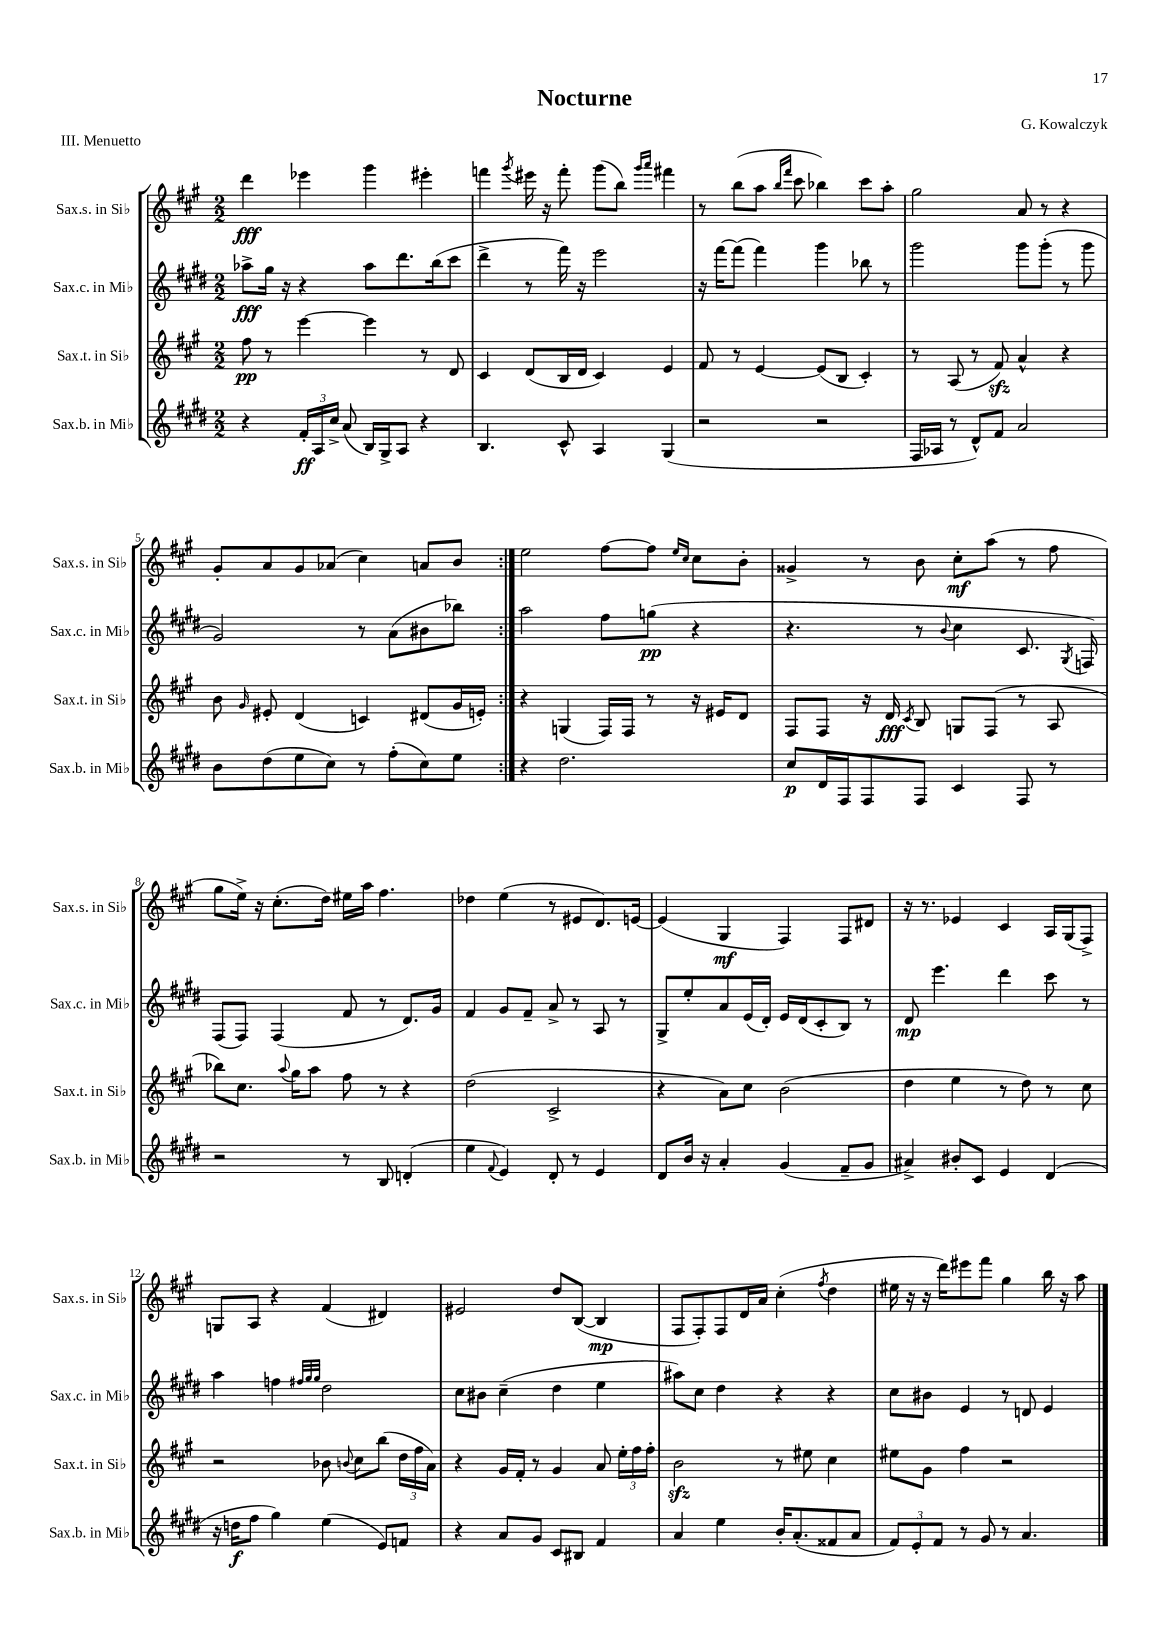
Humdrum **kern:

**kern	**dynam	**kern	**dynam	**kern	**dynam	**kern	**dynam
*part4	*part4	*part3	*part3	*part2	*part2	*part1	*part1
*staff4	*staff4	*staff3	*staff3	*staff2	*staff2	*staff1	*staff1
*I"Sax.b. in Mi♭	*	*I"Sax.t. in Si♭	*	*I"Sax.c. in Mi♭	*	*I"Sax.s. in Si♭	*
*I'Sax.b. in Mi♭	*	*I'Sax.t. in Si♭	*	*I'Sax.c. in Mi♭	*	*I'Sax.s. in Si♭	*
*clefG2	*	*clefG2	*	*clefG2	*	*clefG2	*
*k[f#c#g#d#]	*	*k[f#c#g#]	*	*k[f#c#g#d#]	*	*k[f#c#g#]	*
*M2/2	*	*M2/2	*	*M2/2	*	*M2/2	*
=1	=1	=1	=1	=1	=1	=1	=1
4r	.	8ff#\	pp	8aa-X^\L	fff	4ddd\	fff
.	.	8r	.	16gg#\Jk	.	.	.
.	.	.	.	16r	.	.	.
24f#'/LL	ff	[4eee\	.	4r	.	4eee-X\	.
24A/	.	.	.	.	.	.	.
24cc#^/JJ	.	.	.	.	.	.	.
(8a/	.	.	.	.	.	.	.
16B/LL)	.	4eee\]	.	8aa-\L	.	4ggg#\	.
16G#^/J	.	.	.	.	.	.	.
8A/J	.	.	.	8.ddd#\	.	.	.
4r	.	8r	.	.	.	4eee#X'\	.
.	.	.	.	(16bb\k	.	.	.
.	.	8d/	.	8ccc#\J	.	.	.
=2	=2	=2	=2	=2	=2	=2	=2
4.B/	.	4c#/	.	4ddd#^\	.	4fffn\	.
.	.	.	.	.	.	8qggg#/	.
.	.	(8d/L	.	8r	.	16eee#X\	.
.	.	.	.	.	.	16r	.
8c#^^/	.	16B/L	.	16fff#\)	.	8fff'\	.
.	.	16d/JJ	.	16r	.	.	.
4A/	.	4c#/)	.	2eee\	.	(8ggg#\L	.
.	.	.	.	.	.	8bb\J)	.
.	.	.	.	.	.	16qqggg#/LL	.
.	.	.	.	.	.	16qqaaa/JJ	.
(4G#/	.	4e/	.	.	.	4fff#X\	.
=3	=3	=3	=3	=3	=3	=3	=3
2r	.	8f#/	.	16r	.	8r	.
.	.	.	.	[16fff#\KL	.	.	.
.	.	8r	.	(8fff#\J]	.	(8bb\L	.
.	.	[4e/	.	4fff#\)	.	8aa\J	.
.	.	.	.	.	.	16qqbb/LL	.
.	.	.	.	.	.	16qqfff#/JJ	.
.	.	.	.	.	.	8ccc#\	.
2r	.	(8e/L]	.	4ggg#\	.	4bb-X\)	.
.	.	8B/J	.	.	.	.	.
.	.	4c#'/)	.	8bb-X\	.	8ccc#\L	.
.	.	.	.	8r	.	8aa'\J	.
=4	=4	=4	=4	=4	=4	=4	=4
16F#/LL	.	8r	.	2ggg#\	.	2gg#\	.
16A-X/JJ	.	.	.	.	.	.	.
8r	.	(8A/	.	.	.	.	.
8d#^^/L)	.	8r	.	.	.	.	.
8f#/J	.	8f#zz/)	.	.	.	.	.
2a/	.	4a^^/	.	8ggg#\L	.	8a/	.
.	.	.	.	(8ggg#'\J	.	8r	.
.	.	4r	.	8r	.	4r	.
.	.	.	.	8ggg#\	.	.	.
!!LO:LB:g=z
=5	=5	=5	=5	=5	=5	=5	=5
8b\L	.	8b\	.	2g#/)	.	8g#'/L	.
.	.	16qqg#/	.	.	.	.	.
(8dd#\	.	8e#X'/	.	.	.	8a/	.
8ee\	.	(4d/	.	.	.	8g#/	.
8cc#\J)	.	.	.	.	.	(8a-X/J	.
8r	.	4cn/)	.	8r	.	4cc#\)	.
(8ff#'\L	.	.	.	(8a\L	.	.	.
8cc#\)	.	(8d#X/L	.	8b#X\	.	8an/L	.
8ee\J	.	16g#/L	.	8bb-X\J)	.	8b/J	.
.	.	16en'/JJ)	.	.	.	.	.
=6:|!	=6:|!	=6:|!	=6:|!	=6:|!	=6:|!	=6:|!	=6:|!
4r	.	4r	.	2aa\	.	2ee\	.
2.dd#\	.	(4Gn/	.	.	.	.	.
.	.	16F#/LL)	.	8ff#\L	.	[8ff#\L	.
.	.	16F#/JJ	.	.	.	.	.
.	.	8r	.	(8ggn\J	pp	8ff#\J]	.
.	.	.	.	.	.	16qqee/LL	.
.	.	.	.	.	.	16qqcc#/JJ	.
.	.	16r	.	4r	.	8cc#\L	.
.	.	16e#X/KL	.	.	.	.	.
.	.	8d/J	.	.	.	8b'\J	.
=7	=7	=7	=7	=7	=7	=7	=7
8cc#/L	p	8F#/L	.	4.r	.	4g##X^/	.
16d#/L	.	8F#/J	.	.	.	.	.
16F#/J	.	.	.	.	.	.	.
8F#/	.	16r	.	.	.	8r	.
.	.	16d/	fff	.	.	.	.
.	.	8qc#/	.	.	.	.	.
8F#/J	.	8B/	.	8r	.	8b\	.
.	.	.	.	8qqb/	.	.	.
4c#/	.	8Gn/L	.	4cc#\	.	8cc#'\L	mf
.	.	(8F#/J	.	.	.	(8aa\J	.
8F#/	.	8r	.	8.c#/	.	8r	.
8r	.	8A/	.	.	.	8ff#\	.
.	.	.	.	8qG#/	.	.	.
.	.	.	.	16Fn/)	.	.	.
!!LO:LB:g=z
=8	=8	=8	=8	=8	=8	=8	=8
2r	.	8bb-X\L)	.	(8F#/L	.	8gg#\L	.
.	.	8.cc#\J	.	8F#/J)	.	16ee^\Jk)	.
.	.	.	.	.	.	16r	.
.	.	.	.	(4F#/	.	(8.cc#'\L	.
.	.	8qqaa/	.	.	.	.	.
.	.	16gg#\KL	.	.	.	.	.
.	.	8aa\J	.	.	.	.	.
.	.	.	.	.	.	16dd\Jk)	.
8r	.	8ff#\	.	8f#/	.	16ee#X\LL	.
.	.	.	.	.	.	16aa\JJ	.
8B/	.	8r	.	8r	.	4.ff#\	.
(4dn'/	.	4r	.	8.d#/L)	.	.	.
.	.	.	.	16g#/Jk	.	.	.
=9	=9	=9	=9	=9	=9	=9	=9
4ee\	.	(2dd\	.	4f#/	.	4dd-X\	.
8qqf#/	.	.	.	.	.	.	.
4e/)	.	.	.	8g#/L	.	(4ee\	.
.	.	.	.	8f#~/J	.	.	.
8d#'/	.	2c#^/	.	8a^/	.	8r	.
8r	.	.	.	8r	.	8e#X/L	.
4e/	.	.	.	8A/	.	8.d/)	.
.	.	.	.	8r	.	.	.
.	.	.	.	.	.	[16en/Jk	.
=10	=10	=10	=10	=10	=10	=10	=10
8d#/L	.	4r	.	8G#^/L	.	(4e/]	.
16b/Jk	.	.	.	8ee'/	.	.	.
16r	.	.	.	.	.	.	.
4a'/	.	8a\L)	.	8a/	.	4G#/	mf
.	.	8cc#\J	.	(16e/L	.	.	.
.	.	.	.	16d#'/JJ)	.	.	.
(4g#/	.	(2b\	.	16e/LL	.	4F#/)	.
.	.	.	.	(16d#/J	.	.	.
.	.	.	.	8c#'/	.	.	.
8f#~/L	.	.	.	8B/J)	.	8F#/L	.
8g#/J	.	.	.	8r	.	8d#X/J	.
=11	=11	=11	=11	=11	=11	=11	=11
4a#X^/)	.	4dd\	.	8d#/	mp	16r	.
.	.	.	.	.	.	8.r	.
.	.	.	.	4.eee\	.	.	.
8b#X'/L	.	4ee\	.	.	.	4e-X/	.
8c#/J	.	.	.	.	.	.	.
4e/	.	8r	.	4ddd#\	.	4c#/	.
.	.	8dd\)	.	.	.	.	.
(4d#/	.	8r	.	8ccc#\	.	16A/LL	.
.	.	.	.	.	.	(16G#/J	.
.	.	8cc#\	.	8r	.	8F#^/J)	.
!!LO:LB:g=z
=12	=12	=12	=12	=12	=12	=12	=12
16r	.	2r	.	4aa\	.	8Gn/L	.
16ddn\KL	f	.	.	.	.	.	.
8ff#\J	.	.	.	.	.	8A/J	.
4gg#\)	.	.	.	4ffn\	.	4r	.
.	.	.	.	32qqff#X/LLL	.	.	.
.	.	.	.	32qqgg#/	.	.	.
.	.	.	.	32qqgg#/JJJ	.	.	.
(4ee\	.	8b-X\	.	2dd#\	.	(4f#/	.
.	.	8qqbn/	.	.	.	.	.
.	.	8cc#\L	.	.	.	.	.
8e/L)	.	(8bb\J	.	.	.	4d#X/)	.
8fn/J	.	24dd\LL	.	.	.	.	.
.	.	24ff#\	.	.	.	.	.
.	.	24a\JJ)	.	.	.	.	.
=13	=13	=13	=13	=13	=13	=13	=13
4r	.	4r	.	8cc#\L	.	2e#X/	.
.	.	.	.	8b#X\J	.	.	.
8a/L	.	16g#/LL	.	(4cc#~\	.	.	.
.	.	16f#'/JJ	.	.	.	.	.
8g#/J	.	8r	.	.	.	.	.
8c#/L	.	4g#/	.	4dd#\	.	8dd/L	.
8B#X/J	.	.	.	.	.	([8B/J	.
4f#/	.	8a/	.	4ee\	.	4B/]	mp
.	.	24ee'\LL	.	.	.	.	.
.	.	24ff#\	.	.	.	.	.
.	.	24ff#'\JJ	.	.	.	.	.
=14	=14	=14	=14	=14	=14	=14	=14
4a/	.	2bzz\	.	8aa#X\L)	.	8F#/L	.
.	.	.	.	8cc#\J	.	8F#'/)	.
4ee\	.	.	.	4dd#\	.	8F#/	.
.	.	.	.	.	.	16d/L	.
.	.	.	.	.	.	16a/JJ	.
16b'/KL	.	8r	.	4r	.	(4cc#'\	.
(8.a'/	.	.	.	.	.	.	.
.	.	8ee#X\	.	.	.	.	.
.	.	.	.	.	.	8qff#/	.
8f##X/	.	4cc#\	.	4r	.	4dd\	.
8a/J	.	.	.	.	.	.	.
=15	=15	=15	=15	=15	=15	=15	=15
12f#/L)	.	8ee#X\L	.	8cc#\L	.	16ee#X\	.
.	.	.	.	.	.	16r	.
12e'/	.	.	.	.	.	.	.
.	.	8g#\J	.	8b#X\J	.	16r	.
12f#/J	.	.	.	.	.	.	.
.	.	.	.	.	.	16ddd\KL)	.
8r	.	4ff#\	.	4e/	.	8eee#X\	.
8g#/	.	.	.	.	.	8fff#\J	.
8r	.	2r	.	8r	.	4gg#\	.
4.a/	.	.	.	8dn/	.	.	.
.	.	.	.	4e/	.	16bb\	.
.	.	.	.	.	.	16r	.
.	.	.	.	.	.	8aa\	.
==	==	==	==	==	==	==	==
*-	*-	*-	*-	*-	*-	*-	*-
